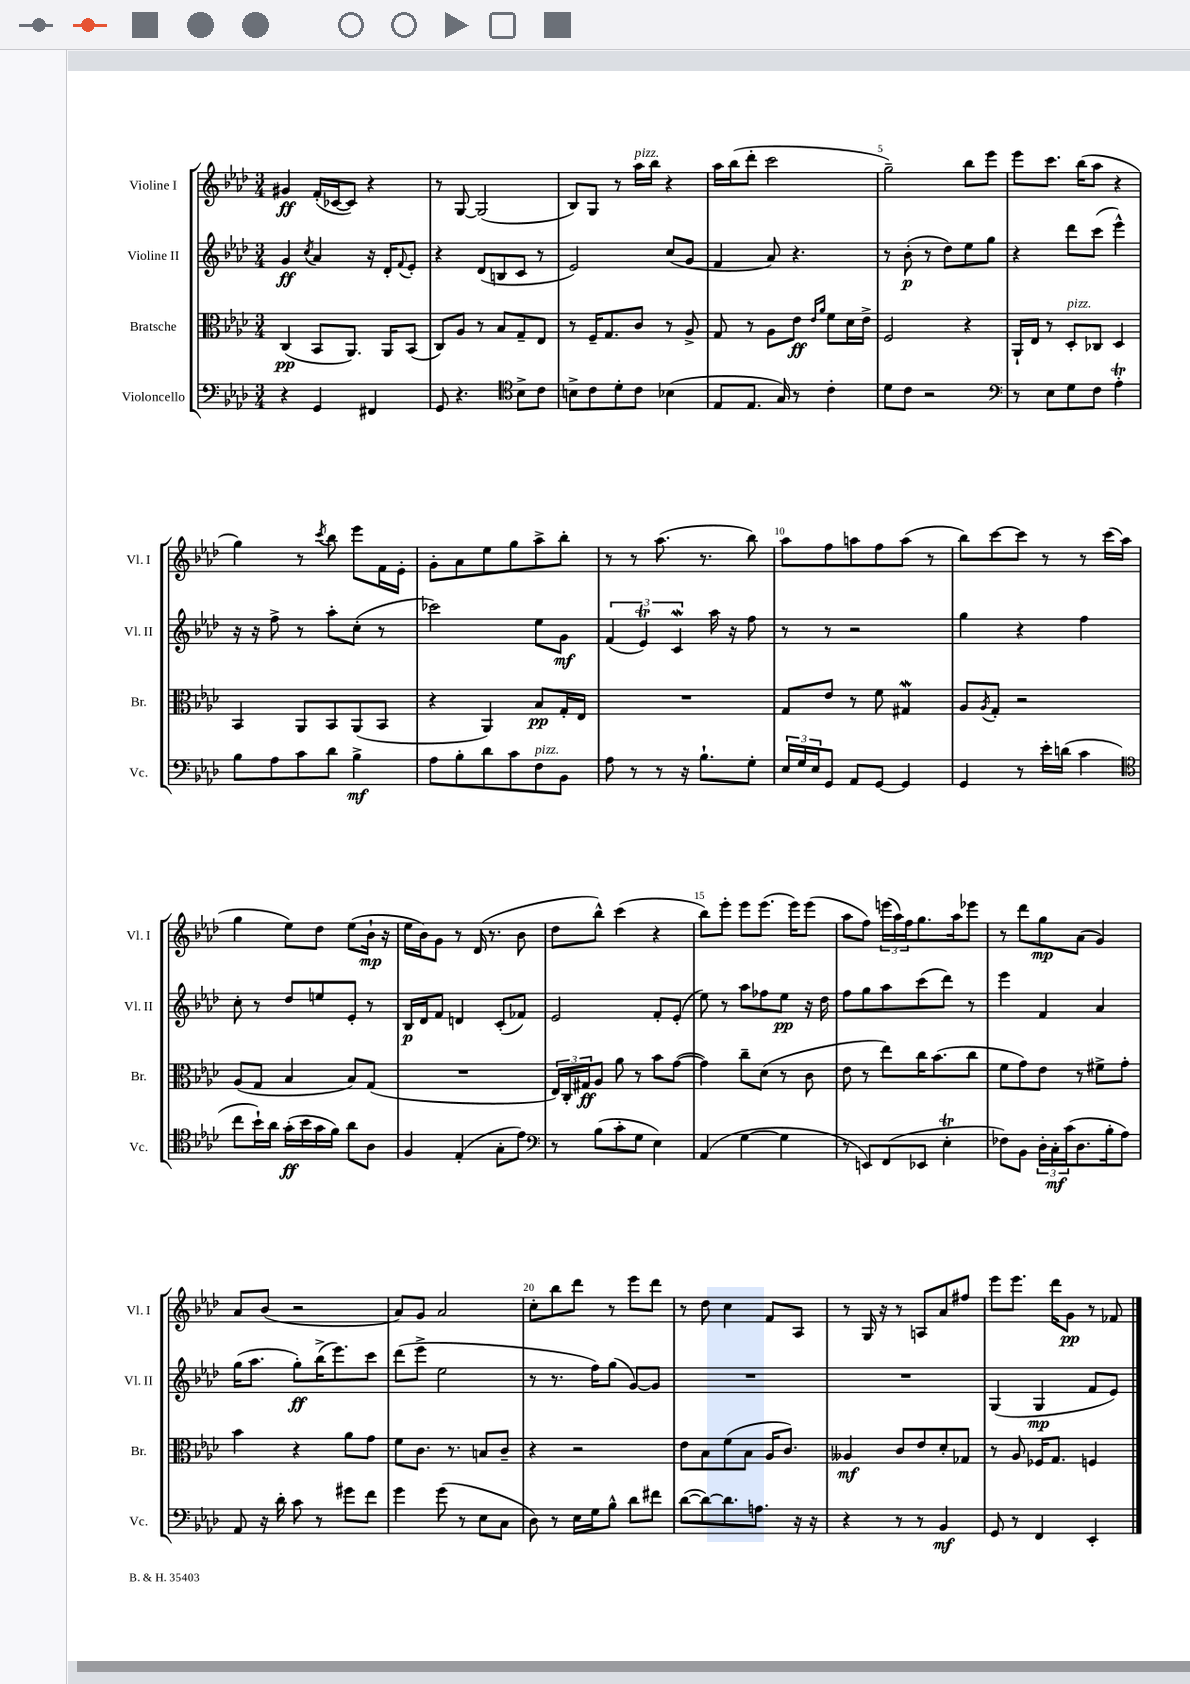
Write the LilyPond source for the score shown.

<<
\new StaffGroup <<
\new Staff = "s0" \with { instrumentName = "Violine I" shortInstrumentName = "Vl. I" } {
    \clef treble \key aes \major \numericTimeSignature \time 3/4
    gis'4\ff f'16-.( ces'16~ ces'8) r4 |
    r8 g8~ g2( |
    bes8) g8 r8 aes''16^\markup { \italic "pizz." } bes''16 r4 |
    aes''16 bes''16( des'''8-. c'''2 |
    g''2--) bes''8 ees'''8 |
    ees'''8 c'''8. bes''16( aes''8 r4 |
    g''4) r8 \acciaccatura { c'''8 } bes''8 ees'''8 f'16 ees'16-. |
    g'8-. aes'8 ees''8 g''8 aes''8-> bes''8-. |
    r8 r8 aes''8.( r8. bes''8) |
    aes''8 f''8 a''8 f''8 a''8( r8 |
    bes''8) c'''8~ c'''8 r8 r8 c'''16( aes''16 |
    g''4 ees''8) des''8 ees''8( bes'16-!\mp r16 |
    ees''16 bes'16) g'8 r8 des'16( r8. bes'8 |
    des''8 bes''8-^) c'''4( r4 |
    bes''8) ees'''8-. ees'''8 ees'''8.( ees'''16) ees'''8( |
    aes''8 f''8) \tuplet 3/2 { e'''16( aes''16) f''16 } g''8. aes''16 ees'''8 |
    r8 des'''8 g''8\mp aes'8( g'4) |
    aes'8 bes'8( r2 |
    aes'8) g'8 aes'2 |
    c''8-. bes''8 des'''8 r8 ees'''8 des'''8 |
    r8 des''8 c''4 f'8 aes8 |
    r8 g16 r16 r8 a8 aes'8 fis''8 |
    ees'''8 ees'''8. des'''16 g'8\pp r8 fes'8 \bar "|." |
}
\new Staff = "s1" \with { instrumentName = "Violine II" shortInstrumentName = "Vl. II" } {
    \clef treble \key aes \major \numericTimeSignature \time 3/4
    g'4\ff \acciaccatura { c''8 } aes'4 r16 des'16-. \appoggiatura { f'8 } ees'8-. |
    r4 des'8( b8 c'8 r8 |
    ees'2) c''8( g'8 |
    f'4 aes'8) r4. |
    r8 bes'8-.\p( r8 des''8) ees''8 g''8 |
    r4 des'''8 c'''8( ees'''4-^) |
    r16 r16 f''8-> r8 aes''8-. c''8-.( r8 |
    ces'''2) ees''8 g'8\mf |
    \tuplet 3/2 { f'4( ees'4\trill) c'4\mordent } aes''16 r16 f''8 |
    r8 r8 r2 |
    g''4 r4 f''4 |
    c''8-. r8 des''8 e''8 ees'8-. r8 |
    bes16\p des'16 f'8 d'4 c'8-.( fes'8) |
    ees'2 f'8-. ees'8-.( |
    ees''8) r8 aes''8 fes''8 ees''8\pp r16 des''16 |
    f''8 g''8 aes''8 c'''8( des'''8) r8 |
    ees'''4 f'4 aes'4 |
    g''16( aes''8. g''8-.\ff) bes''16->( ees'''8.) c'''8 |
    des'''8( ees'''8-> ees''2 |
    r8 r8. f''16) g''8( g'8~) g'8 |
    R2. |
    R2. |
    g4( g4\mp f'8 ees'8) \bar "|." |
}
\new Staff = "s2" \with { instrumentName = "Bratsche" shortInstrumentName = "Br." } {
    \clef alto \key aes \major \numericTimeSignature \time 3/4
    c4\pp( bes,8 aes,8.) aes,16 bes,8( |
    c8) aes8 r8 bes8 g8-- ees8 |
    r8 f16-- g8. c'8 r8 aes8-> |
    g8 r8 aes8 ees'8\ff \grace { ees'16 aes'16 } f'8 des'16 ees'16-> |
    f2 r4 |
    aes,16-! ees16 r8 des8-.^\markup { \italic "pizz." } ces8 des4 |
    bes,4 aes,8 bes,8 aes,8( bes,8 |
    r4 aes,4) bes8\pp g16-. ees16 |
    R2. |
    g8 ees'8 r8 f'8 gis4\mordent |
    aes8 \acciaccatura { aes8 } g8-. r2 |
    aes8( g8 bes4 bes8) g8( |
    R2. |
    \tuplet 3/2 { ees16) c16-. gis16\ff } aes8 aes'8 r8 bes'8 g'8~( |
    g'4) c''8-- des'8( r8 c'8 |
    ees'8 r8 ees''8) c''16 bes'8.( c''8 |
    f'8 g'8) ees'8 r8 fis'8-> g'8-. |
    bes'4 r4 aes'8 g'8 |
    f'8 c'8. r8. b8 c'8-- |
    r4 r2 |
    ees'8 bes8 f'8( bes8 aes16 c'8.) |
    aeses4\mf c'8 ees'8 des'8-. ges8 |
    r8 aes8 fes16 g8. f4 \bar "|." |
}
\new Staff = "s3" \with { instrumentName = "Violoncello" shortInstrumentName = "Vc." } {
    \clef bass \key aes \major \numericTimeSignature \time 3/4
    r4 g,4 fis,4 |
    g,8 r4. \clef tenor bes8-> c'8 |
    b8-> c'8 des'8-. c'8 bes4( |
    ees8 ees8. g16) r8 c'4-. |
    des'8 c'8 r2 |
    \clef bass r8 ees8 g8 f8 aes4-.\trill |
    bes8 aes8 c'8 des'8 bes4->\mf |
    aes8 bes8-. des'8 c'8 f8^\markup { \italic "pizz." } bes,8 |
    aes8 r8 r8 r16 bes8.-! g8-. |
    \tuplet 3/2 { ees16 g16 ees16 } g,8 aes,8 g,8~ g,4 |
    g,4 r8 ees'16-. d'16( c'4 |
    \clef tenor c''8 bes'16-!) aes'16 g'16-.\ff( bes'16 g'16 f'16) aes'8 aes8 |
    f4 ees4-.( g8-. ees'8) |
    \clef bass r8 bes8( c'8-. g8 ees4) |
    aes,4( g4~ g4 |
    r8 e,8) f,8( ees,8 ees4-.\trill |
    fes8) bes,8 \tuplet 3/2 { des16-. c16-.\mf c'16( } des8. bes16-. aes8) |
    aes,8 r16 des'16-. c'8 r8 gis'8 f'8 |
    g'4 g'8( r8 ees8 c8 |
    des8) r8 ees16 g16 bes8-^ des'8 fis'8 |
    des'8~( des'8~) des'8. a8. r16 r16 |
    r4 r8 r8 bes,4\mf |
    g,8 r8 f,4 ees,4-. \bar "|." |
}
>>
>>
\layout { \context { \Score \override BarNumber.break-visibility = ##(#f #t #t) barNumberVisibility = #(every-nth-bar-number-visible 5) } }
